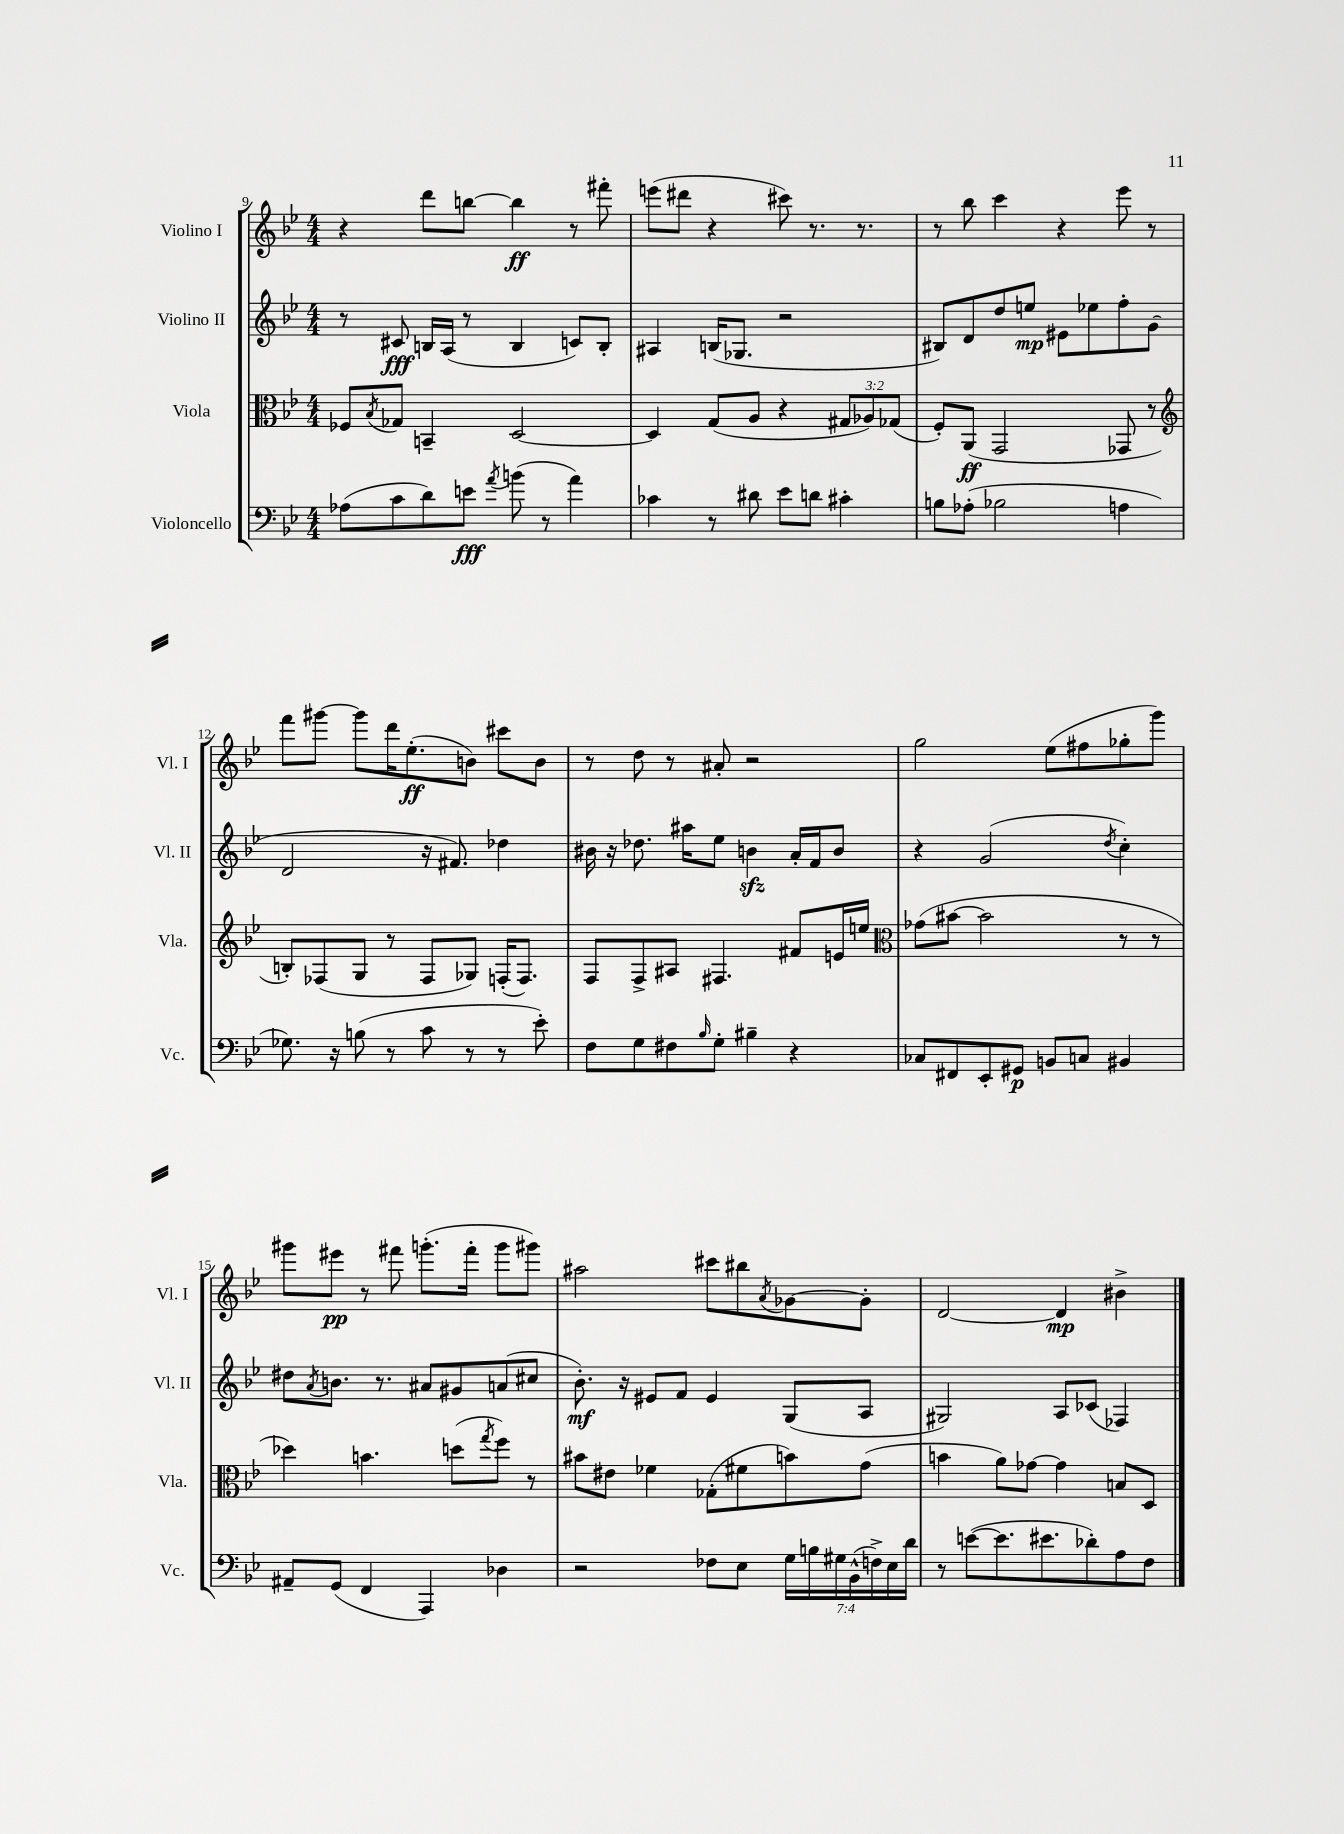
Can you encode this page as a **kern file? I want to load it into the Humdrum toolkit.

**kern	**dynam	**kern	**dynam	**kern	**dynam	**kern	**dynam
*part4	*part4	*part3	*part3	*part2	*part2	*part1	*part1
*staff4	*staff4	*staff3	*staff3	*staff2	*staff2	*staff1	*staff1
*I"Violoncello	*	*I"Viola	*	*I"Violino II	*	*I"Violino I	*
*I'Vc.	*	*I'Vla.	*	*I'Vl. II	*	*I'Vl. I	*
*clefF4	*	*clefC3	*	*clefG2	*	*clefG2	*
*k[b-e-]	*	*k[b-e-]	*	*k[b-e-]	*	*k[b-e-]	*
*M4/4	*	*M4/4	*	*M4/4	*	*M4/4	*
=9	=9	=9	=9	=9	=9	=9	=9
(8A-X\L	.	8F-X/L	.	8r	.	4r	.
.	.	8qB-/	.	.	.	.	.
8c\	.	8G-X/J	.	8c#X/	fff	.	.
8d\)	.	4BBn~/	.	16Bn/LL	.	8ddd\L	.
.	.	.	.	(16A/JJ	.	.	.
8en\J	fff	.	.	8r	.	[8bbn\J	.
8qa/	.	.	.	.	.	.	.
(8bn\	.	[2D/	.	4B/	.	4bb\]	ff
8r	.	.	.	.	.	.	.
4a\)	.	.	.	8cn/L)	.	8r	.
.	.	.	.	8B'/J	.	8fff#X'\	.
=10	=10	=10	=10	=10	=10	=10	=10
4c-X\	.	4D/]	.	4A#X/	.	(8eeen\L	.
.	.	.	.	.	.	8ddd#X\J	.
8r	.	(8G/L	.	(16Bn/KL	.	4r	.
.	.	.	.	8.G-X/J	.	.	.
8d#X\	.	8A/J	.	.	.	.	.
8e-\L	.	4r	.	2r	.	8ccc#X\)	.
8dn\J	.	.	.	.	.	8.r	.
4c#X'\	.	12G#X/L	.	.	.	.	.
.	.	.	.	.	.	8.r	.
.	.	12A-X/)	.	.	.	.	.
.	.	(12G-X/J	.	.	.	.	.
=11	=11	=11	=11	=11	=11	=11	=11
8Bn\L	.	8F'/L)	.	8B#X/L)	.	8r	.
(8A-X'\J	.	(8AA/J	ff	8d/	.	8bb-\	.
2B-X\	.	2GG/	.	8dd/	.	4ccc\	.
.	.	.	.	8een/J	mp	.	.
.	.	.	.	8e#X\L	.	4r	.
.	.	.	.	8ee-X\	.	.	.
4An\	.	8GG-X/	.	8ff'\	.	8eee-\	.
.	.	8r	.	(8g\J	.	8r	.
!!LO:LB:g=z
=12	=12	=12	=12	=12	=12	=12	=12
*	*	*clefG2	*	*	*	*	*
8.G-X\)	.	8Bn'/L)	.	2d/	.	8fff\L	.
.	.	(8F-X/	.	.	.	[8ggg#X\J	.
16r	.	.	.	.	.	.	.
(8Bn\	.	8G/J	.	.	.	8ggg#\L]	.
8r	.	8r	.	.	.	16ddd\K	.
.	.	.	.	.	.	(8.ee-'\	ff
8c\	.	8F-/L	.	16r	.	.	.
.	.	.	.	8.f#X/)	.	.	.
8r	.	8G-X/J)	.	.	.	8bn\J)	.
8r	.	(16Fn'/KL	.	4dd-X\	.	8ccc#X\L	.
.	.	8.F/J)	.	.	.	.	.
8e-'\)	.	.	.	.	.	8b\J	.
=13	=13	=13	=13	=13	=13	=13	=13
8F\L	.	8F/L	.	16b#X\	.	8r	.
.	.	.	.	16r	.	.	.
8G\	.	8F^/	.	8.dd-X\	.	8dd\	.
8F#X\	.	8A#X/J	.	.	.	8r	.
.	.	.	.	16aa#X\KL	.	.	.
16qqB-/	.	.	.	.	.	.	.
8G'\J	.	4.F#X/	.	8ee-\J	.	8a#X'/	.
4B#X~\	.	.	.	4bnzz\	.	2r	.
4r	.	8f#X/L	.	16a'/LL	.	.	.
.	.	.	.	16f/J	.	.	.
.	.	16en/L	.	8b/J	.	.	.
.	.	16een/JJ	.	.	.	.	.
=14	=14	=14	=14	=14	=14	=14	=14
*	*	*clefC3	*	*	*	*	*
8C-X/L	.	(8g-X\L	.	4r	.	2gg\	.
8FF#X/	.	[8b#X\J	.	.	.	.	.
8EE-'/	.	2b#\]	.	(2g/	.	.	.
8GG#X/J	p	.	.	.	.	.	.
8BBn/L	.	.	.	.	.	(8ee-\L	.
8Cn/J	.	.	.	.	.	8ff#X\	.
.	.	.	.	8qdd/	.	.	.
4BB#X/	.	8r	.	4cc'\)	.	8gg-X'\	.
.	.	8r	.	.	.	8ggg\J)	.
!!LO:LB:g=z
=15	=15	=15	=15	=15	=15	=15	=15
8AA#X~/L	.	4dd-X\)	.	8dd#X\L	.	8ggg#X\L	.
.	.	.	.	8qa/	.	.	.
(8GG/J	.	.	.	8.bn\J	.	8eee#X\J	pp
4FF/	.	4.bn\	.	.	.	8r	.
.	.	.	.	8.r	.	.	.
.	.	.	.	.	.	8fff#X\	.
4AAA/)	.	.	.	8a#X/L	.	(8.gggn'\L	.
.	.	(8ddn\L	.	8g#X/	.	.	.
.	.	.	.	.	.	16fff#'\Jk	.
.	.	8qgg/	.	.	.	.	.
4D-X\	.	8ff\J)	.	(8an/	.	8ggg\L	.
.	.	8r	.	8cc#X/J	.	8ggg#X\J)	.
=16	=16	=16	=16	=16	=16	=16	=16
2r	.	8b#X\L	.	8.b-'\)	mf	2aa#X\	.
.	.	8e#X\J	.	.	.	.	.
.	.	.	.	16r	.	.	.
.	.	4f-X\	.	8e#X/L	.	.	.
.	.	.	.	8f/J	.	.	.
8F-X\L	.	(8G-X'\L	.	4e#/	.	8ccc#X\L	.
8E-\J	.	8f#X\	.	.	.	8bb#X\	.
.	.	.	.	.	.	8qa/	.
28G\LL	.	8bn\)	.	(8G/L	.	[8g-X\	.
28Bn\	.	.	.	.	.	.	.
28G#X\	.	.	.	.	.	.	.
(28BB-^^\	.	.	.	.	.	.	.
.	.	(8g\J	.	8A/J	.	8g-'\J]	.
28Fn^\)	.	.	.	.	.	.	.
28E-\	.	.	.	.	.	.	.
28d\JJ	.	.	.	.	.	.	.
=17	=17	=17	=17	=17	=17	=17	=17
8r	.	4bn\	.	2G#X/)	.	[2d/	.
([8en\L	.	.	.	.	.	.	.
8.e\]	.	8a\L)	.	.	.	.	.
.	.	[8g-X\J	.	.	.	.	.
8.e#X\	.	.	.	.	.	.	.
.	.	4g-\]	.	8A/L	.	4d/]	mp
8d-X'\)	.	.	.	(8c-X/J	.	.	.
8A\	.	8Bn/L	.	4F-X/)	.	4b#X^\	.
8F\J	.	8D/J	.	.	.	.	.
==	==	==	==	==	==	==	==
*-	*-	*-	*-	*-	*-	*-	*-
